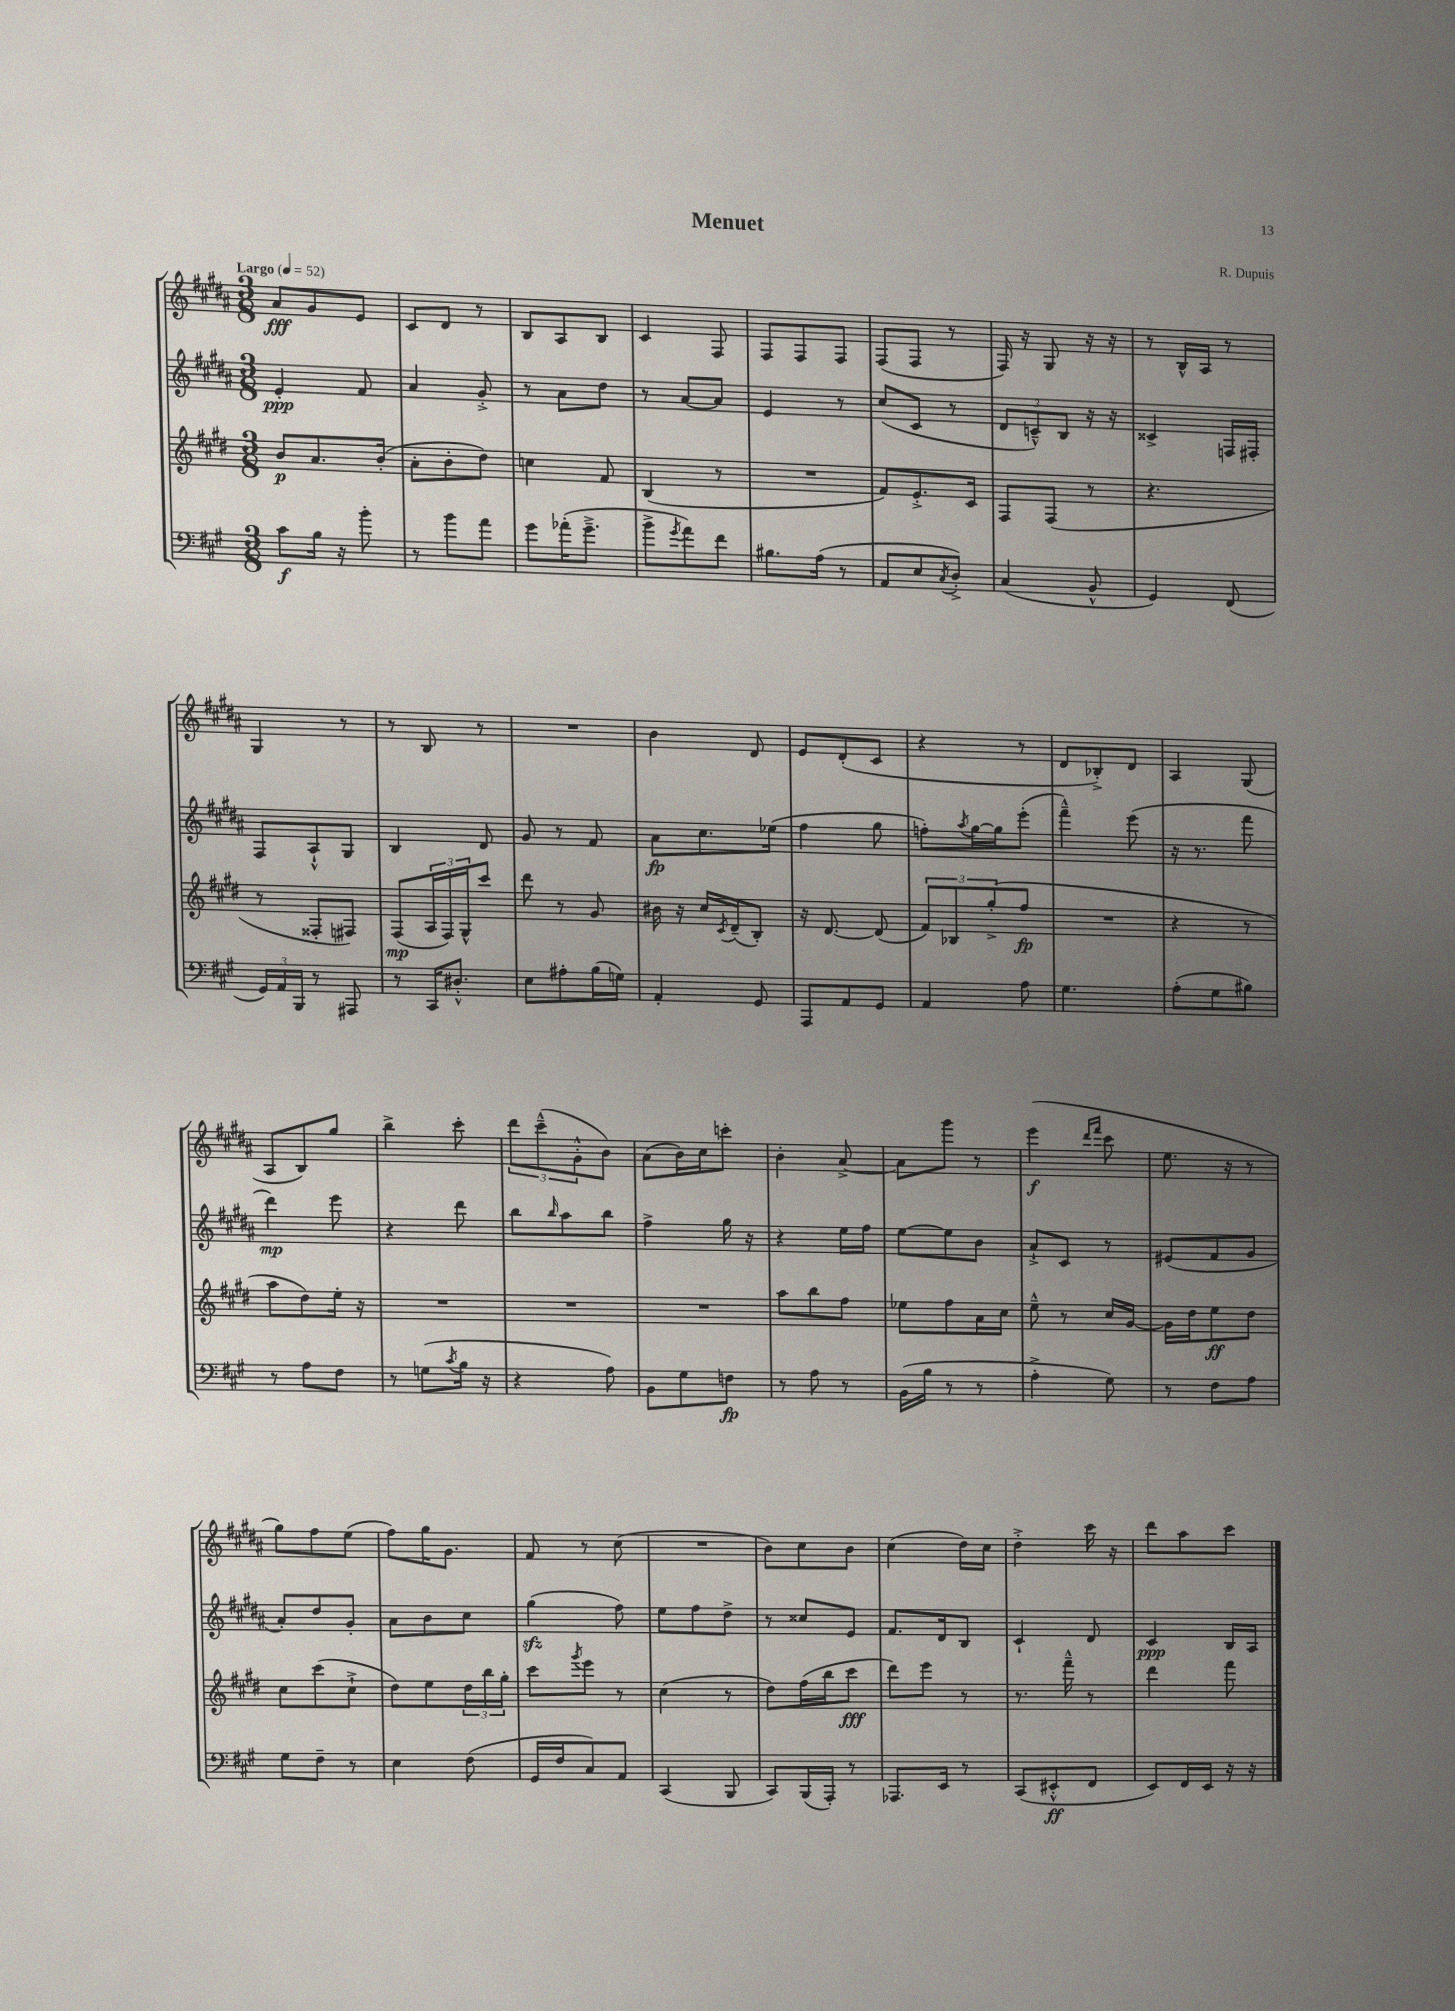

**kern	**kern	**kern	**kern
*staff4	*staff3	*staff2	*staff1
*clefF4	*clefG2	*clefG2	*clefG2
*k[f#c#g#]	*k[f#c#g#d#]	*k[f#c#g#d#a#]	*k[f#c#g#d#a#]
*M3/8	*M3/8	*M3/8	*M3/8
*MM52	*MM52	*MM52	*MM52
8c#	8b	4e'	8a#
16B	8.a	.	8g#
16r	.	.	.
8b'	.	8f#	8e
.	(16b'	.	.
=	=	=	=
8r	8a'	4a#	8c#
8b	8b'	.	8d#
8a	8dd#)	8g#'^	8r
=	=	=	=
8g#	4cc	8r	8B
(16a-'	.	8a#	8A#
8.g#~^	.	.	.
.	8f#	8dd#	8B
=	=	=	=
8b^	(4B	8r	4c#
8qg#	.	.	.
8a)	.	[8a#	.
8f#	8r	8a#]	8F#
=	=	=	=
8.B#	4.r	4e	8F#
.	.	.	8F#
(16A	.	.	.
8r	.	8r	8F#
=	=	=	=
8AA	8f#)	(8cc#	(8F#
8E	8.e'^	8c#	8F#
8qC#	.	.	.
8D'^)	.	8r	8r
.	16c#	.	.
=	=	=	=
(4C#	8F#	12d#	16F#)
.	.	.	16r
.	.	12c~^^)	.
.	(8F#	.	8G#
.	.	12B	.
8BB^^	8r	16r	16r
.	.	16r	16r
=	=	=	=
4GG#)	4.r	4c##^	8r
.	.	.	16B^^
.	.	.	16A#
(8FF#	.	16F	8r
.	.	16F#'	.
=	=	=	=
24GG#)	8r	8F#	4G#
24AA	.	.	.
24BBB	.	.	.
8r	8F##'	8A#`^^	.
8AAA#	8F#)	8G#	8r
=	=	=	=
8r	(8F#	4B	8r
16CC#	24A	.	8B
.	24F#)	.	.
8.D#'^^	.	.	.
.	24G#^^	.	.
.	8ccc#	8d#	8r
=	=	=	=
8E	8ddd#	8g#	4.r
8A#'	8r	8r	.
(16B	8g#	8f#	.
16G)	.	.	.
=	=	=	=
4AA'	16b#	8a#	4b
.	16r	.	.
.	16cc#	8.cc#	.
.	8qc#	.	.
.	(16d#~	.	.
8GG#	8B')	.	8d#
.	.	(16ee-	.
=	=	=	=
8AAA	16r	4ff#	8e
.	[8.d#	.	.
8AA	.	.	(8d#'
8GG#	(8d#]	8gg#	8c#
=	=	=	=
4AA	12f#)	8ff')	4r
.	12B-	.	.
.	.	8qaa#	.
.	.	[16gg#	.
.	(12gg#'^	.	.
.	.	16gg#]	.
8A	8ff#	(8eee'	8r
=	=	=	=
4.G#	4.r	4fff#~^^)	8d#
.	.	.	8B-'^)
.	.	(8eee	8d#
=	=	=	=
(8A'	4r	16r	4A#
.	.	8.r	.
8G#	.	.	.
8B#)	8r	8fff#	(8G#
=	=	=	=
8r	8aa	4ddd#)	8A#
8A	8dd#)	.	8B)
8F#	16ee'	8eee	8gg#
.	16r	.	.
=	=	=	=
8r	4.r	4r	4bb^
(8G	.	.	.
8qc#	.	.	.
16B	.	8ddd#	8ccc#'
16r	.	.	.
=	=	=	=
4r	4.r	8bb	12ddd#
.	.	.	(12ccc#~^^
.	.	16qqbb	.
.	.	8aa#	.
.	.	.	12g#'^^
8A)	.	8bb	8b)
=	=	=	=
8BB	4.r	4ff#^	(8a#
8G#	.	.	16b)
.	.	.	16cc#
8F	.	16gg#	8ccc'
.	.	16r	.
=	=	=	=
8r	8aa	4r	4b'
8A	8bb	.	.
8r	8ff#	16ee	[8a#^
.	.	16ff#	.
=	=	=	=
(16BB	8ee-	[8ee	8a#]
16B	.	.	.
8r	8ff#	8ee]	8ggg#
8r	16a	8b	8r
.	16cc#	.	.
=	=	=	=
4A'^	8ee~^^	8a#`^	(4eee
.	8r	8c#	.
.	.	.	16qqddd#
.	.	.	16qqfff#
8G#)	16cc#	8r	8ccc#
.	[16g#	.	.
=	=	=	=
8r	16g#]	(8e#	8.ee
.	16dd#	.	.
8F#	8ee	8f#	.
.	.	.	16r
8A	8dd#	8g#	8r
=	=	=	=
8G#	8cc#	8a#')	8gg#)
8F#~	(8ccc#	8dd#	8ff#
8r	8cc#`^	8g#'	(8ee
=	=	=	=
4E	8dd#)	8a#	8ff#)
.	8ee	8b	16gg#
.	.	.	8.g#
(8F#	24dd#	8cc#	.
.	24bb	.	.
.	24gg#'	.	.
=	=	=	=
16GG#	8ccc#	(4gg#	8f#
16F#	.	.	.
.	8qggg#	.	.
8C#)	8eee	.	8r
8AA	8r	8ff#)	(8cc#
=	=	=	=
(4CC#	(4cc#	8ee	4.r
.	.	8ff#	.
8BBB	8r	8dd#^	.
=	=	=	=
8CC#)	8dd#)	8r	8b)
(16BBB	(16ff#	8cc##	8cc#
16AAA')	16bb	.	.
8r	8ccc#	8e	8b
=	=	=	=
8.AAA-	8ddd#)	8.f#	(4cc#
.	8eee	.	.
16EE	.	16d#	.
8r	8r	8B	16dd#)
.	.	.	16cc#
=	=	=	=
(8CC#	8.r	4c#`	4dd#'^
8EE#'^^	.	.	.
.	16fff#~^^	.	.
8FF#	8r	8d#	16ccc#
.	.	.	16r
=	=	=	=
8EE)	4ddd#	4c#	8ddd#
16FF#	.	.	8aa#
16EE	.	.	.
16r	8fff#	16B	8ccc#
16r	.	16A#	.
==	==	==	==
*-	*-	*-	*-
